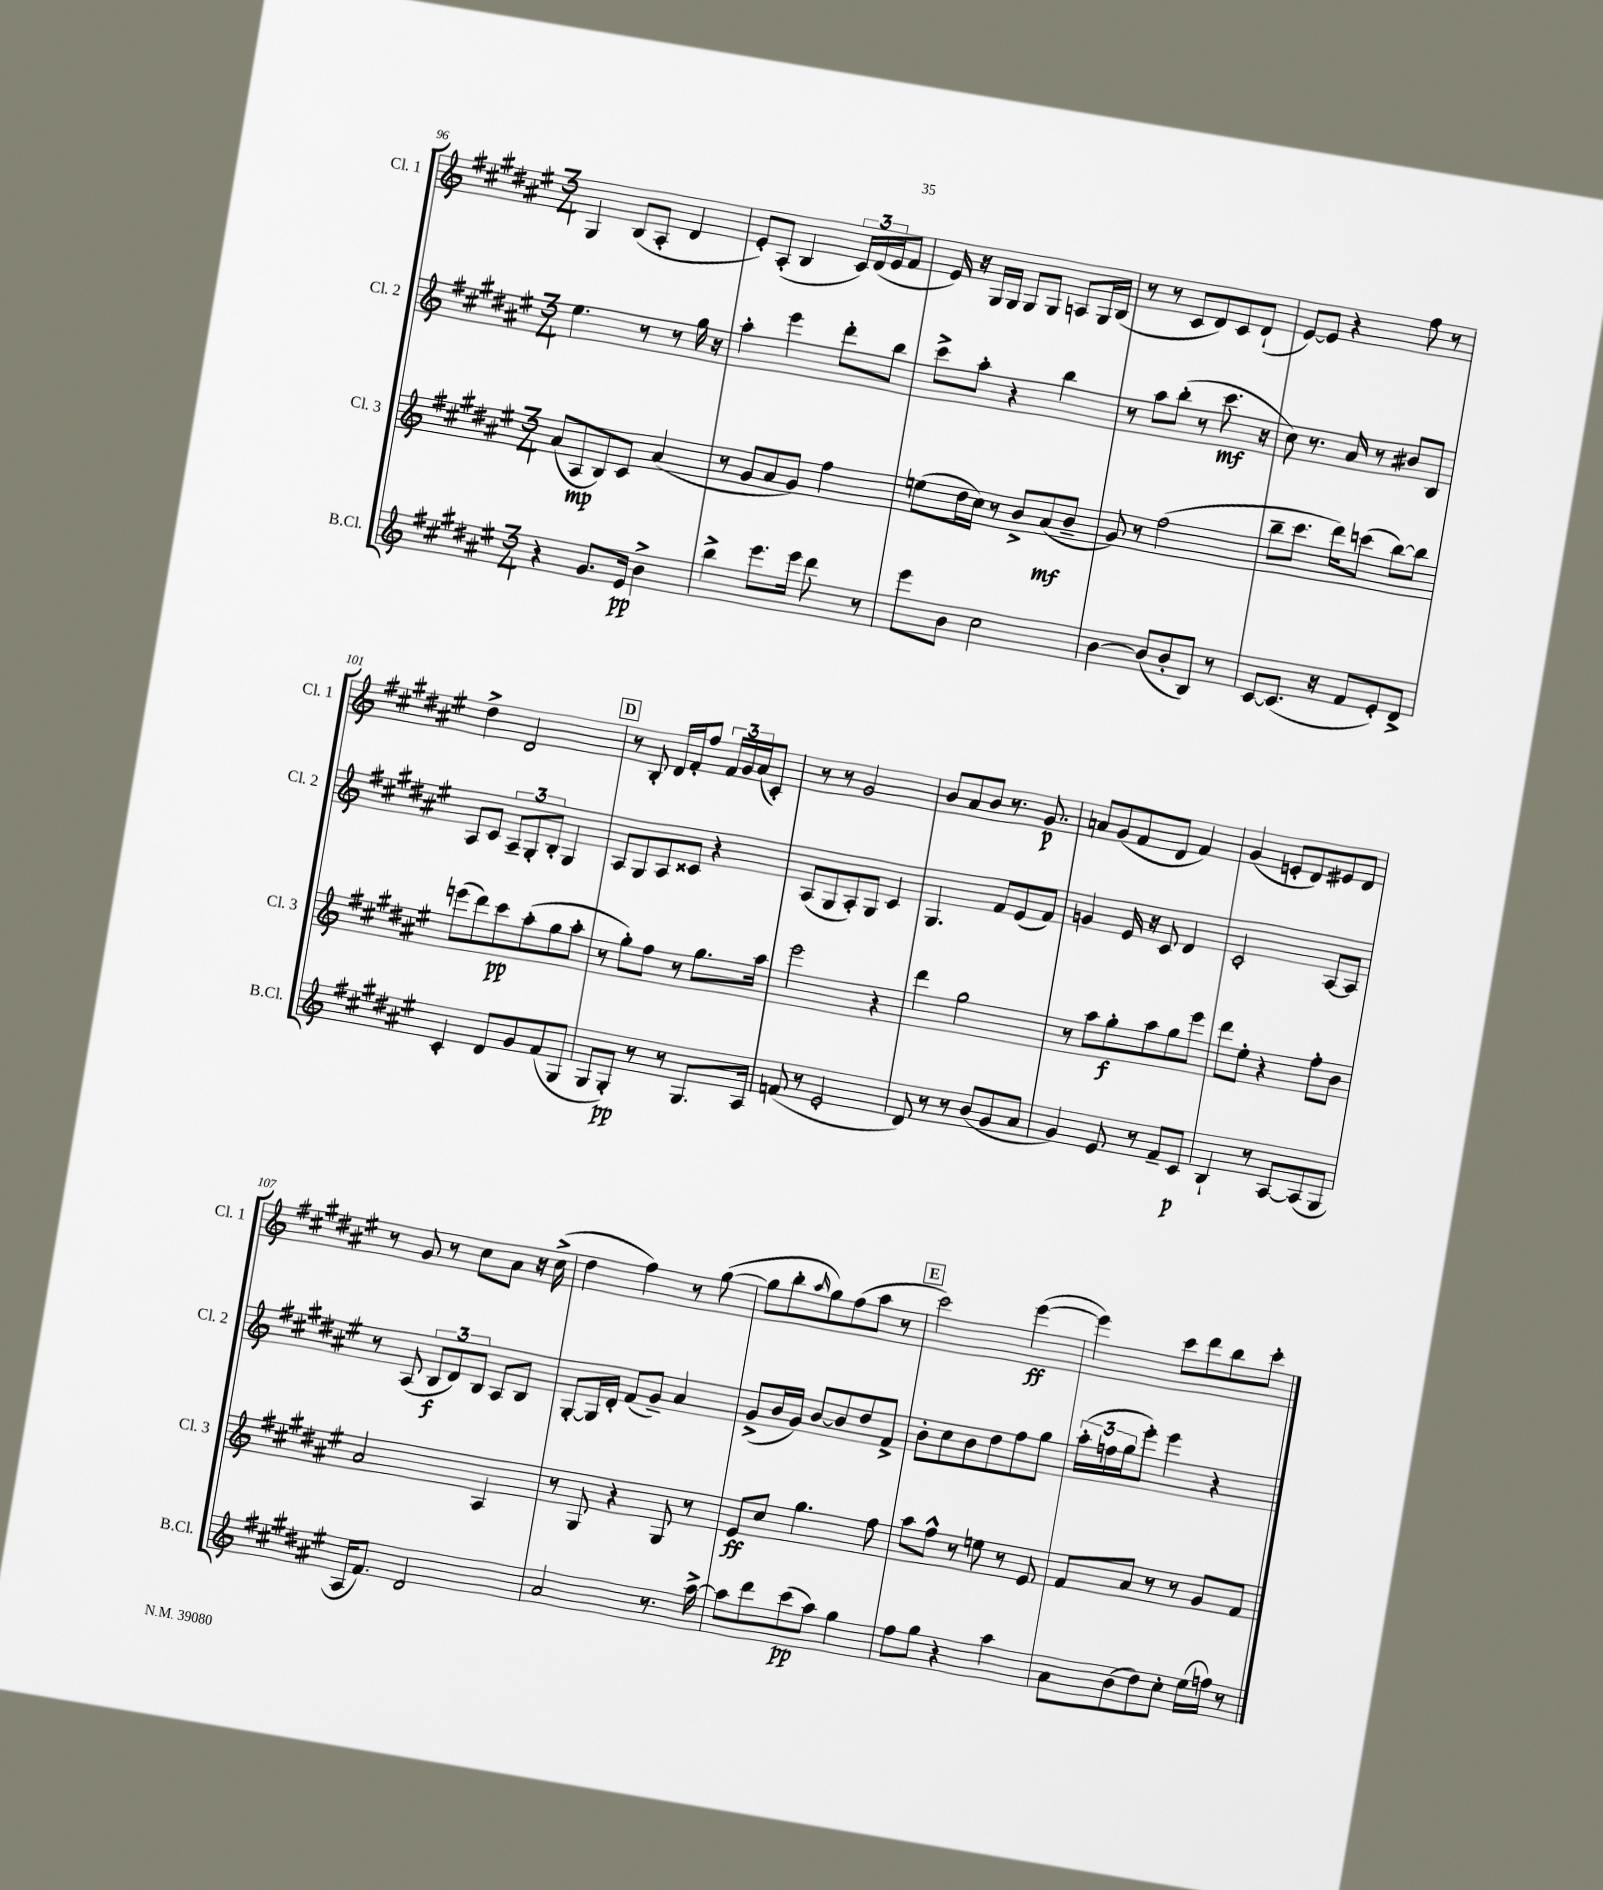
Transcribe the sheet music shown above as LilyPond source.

<<
\new StaffGroup <<
\new Staff = "s0" \with { instrumentName = "Cl. 1" shortInstrumentName = "Cl. 1" } {
    \clef treble \key fis \major \numericTimeSignature \time 3/4
    gis4 b8( ais8-. dis'4 |
    eis'8-.) ais8-.( b4 \tuplet 3/2 { cis'16) dis'16( eis'16 } fis'8 |
    eis'16) r16 gis16 gis16 gis8 gis8 a8 gis16 b16( |
    r8 r8 cis'8 dis'8) cis'8 dis'8-!( |
    eis'8~) eis'8 r4 fis''8 r8 |
    dis''4-> dis'2 |
    \mark \markup { \box "D" } r8 b8-. dis'16 fis'16-. fis''8 \tuplet 3/2 { fis'16 gis'16 ais'16( } cis'8-.) |
    r8 r8 gis'2 |
    b'8 ais'8 b'8 r8. gis'8.\p |
    a'8 gis'8( fis'8 dis'8 fis'4) |
    gis'4( e'8-. dis'8) eis'8 dis'8 |
    r8 gis'8 r8 cis''8 ais'8 r16 cis''16->( |
    dis''4 fis''4) r8 gis''8~( |
    gis''8 b''8-. \grace { ais''16 } gis''8) fis''8( ais''8 r8 |
    \mark \markup { \box "E" } cis'''2) eis'''4~\ff( |
    eis'''4) cis'''8 dis'''8 b''8 cis'''8-. \bar "|." |
}
\new Staff = "s1" \with { instrumentName = "Cl. 2" shortInstrumentName = "Cl. 2" } {
    \clef treble \key fis \major \numericTimeSignature \time 3/4
    eis''4. r8 r8 gis''16 r16 |
    ais''4-. eis'''4 dis'''8-. b''8 |
    cis'''8-> ais''8-. r4 b''4 |
    r8 ais''8 b''8-.( r8 cis'''8.\mf r16 |
    cis''8) r8. ais'16 r8 bis'8 b8 |
    ais8 cis'8 \tuplet 3/2 { ais8-- gis8-. b8-. } gis4 |
    \mark \markup { \box "D" } ais8 gis8 ais8 cisis'8 r4 |
    ais8( gis8 ais8-.) gis8 cis'4 |
    gis4. fis'8 eis'8( fis'8) |
    g'4 eis'16 r16 cis'8 dis'4 |
    cis'2-. ais8~ ais8 |
    r8 ais8( \tuplet 3/2 { b8\f dis'8) b8 } ais8 b8 |
    gis8~-. gis16 dis'16-. fis'8( gis'8--) ais'4 |
    gis'8->( b'16 gis'16) b'8~ b'8 dis''8 fis'8-> |
    \mark \markup { \box "E" } b'8-. cis''8 b'8 dis''8 fis''8 gis''8 |
    \tuplet 3/2 { ais''16-.( f''16 gis''16 } eis'''8-.) eis'''4 r4 \bar "|." |
}
\new Staff = "s2" \with { instrumentName = "Cl. 3" shortInstrumentName = "Cl. 3" } {
    \clef treble \key fis \major \numericTimeSignature \time 3/4
    ais'8( ais8\mp b8) cis'8 ais'4( |
    r8 gis'8 ais'8 gis'8) fis''4 |
    e''8( dis''16 cis''16) r8 b'8-> ais'8\mf( b'8-- |
    gis'8) r8 fis''2( |
    b''8-- cis'''8. dis'''16) c'''8( b''8~) b''8 |
    e'''8( dis'''8) cis'''8\pp ais''8-.( gis''8 ais''8-. |
    \mark \markup { \box "D" } r8 gis''8-.) fis''8 r8 gis''8. ais''16 |
    eis'''2 r4 |
    dis'''4 gis''2 |
    r8 ais''8 gis''8-.\f ais''8 gis''8 eis'''8 |
    dis'''8 eis''8-. r4 fis''8-. b'8 |
    ais'2 ais4 |
    r8 gis8 r4 gis8 r8 |
    eis'8\ff cis''8 gis''4. fis''8 |
    \mark \markup { \box "E" } ais''8 fis''8-^ r8 e''8 r8 eis'8 |
    fis'8 ais'8 r8 r8 gis'8 fis'8 \bar "|." |
}
\new Staff = "s3" \with { instrumentName = "B.Cl." shortInstrumentName = "B.Cl." } {
    \clef treble \key fis \major \numericTimeSignature \time 3/4
    r4 gis'8. eis'16\pp b'4-> |
    b''4-> eis'''8. eis'''16 dis'''8 r8 |
    eis'''8 b'8 cis''2 |
    b'4~ b'8( b'8-. b8) r8 |
    cis'8~ cis'8.( r16 fis'8 eis'8-.) dis'8-> |
    cis'4-. dis'8 gis'8 fis'8( gis8 |
    \mark \markup { \box "D" } gis8 gis8-.\pp) r8 r8 gis8. ais16 |
    f'8( r8 eis'2-. |
    dis'8) r8 r8 b'8( gis'8 ais'8 |
    gis'4) eis'8 r8 fis'8-- cis'8\p |
    b4-! r8 ais8~ ais8( gis8 |
    ais16 fis'8.) dis'2 |
    ais'2 r8. ais''16~-> |
    ais''8 dis'''8 cis'''8\pp( ais''8) gis''4 |
    \mark \markup { \box "E" } fis''8 gis''8 r4 ais''4 |
    ais'8 b'8( dis''8) cis''8-. eis''16( f''16) r8 \bar "|." |
}
>>
>>
\layout { \context { \Score currentBarNumber = #96 } }
